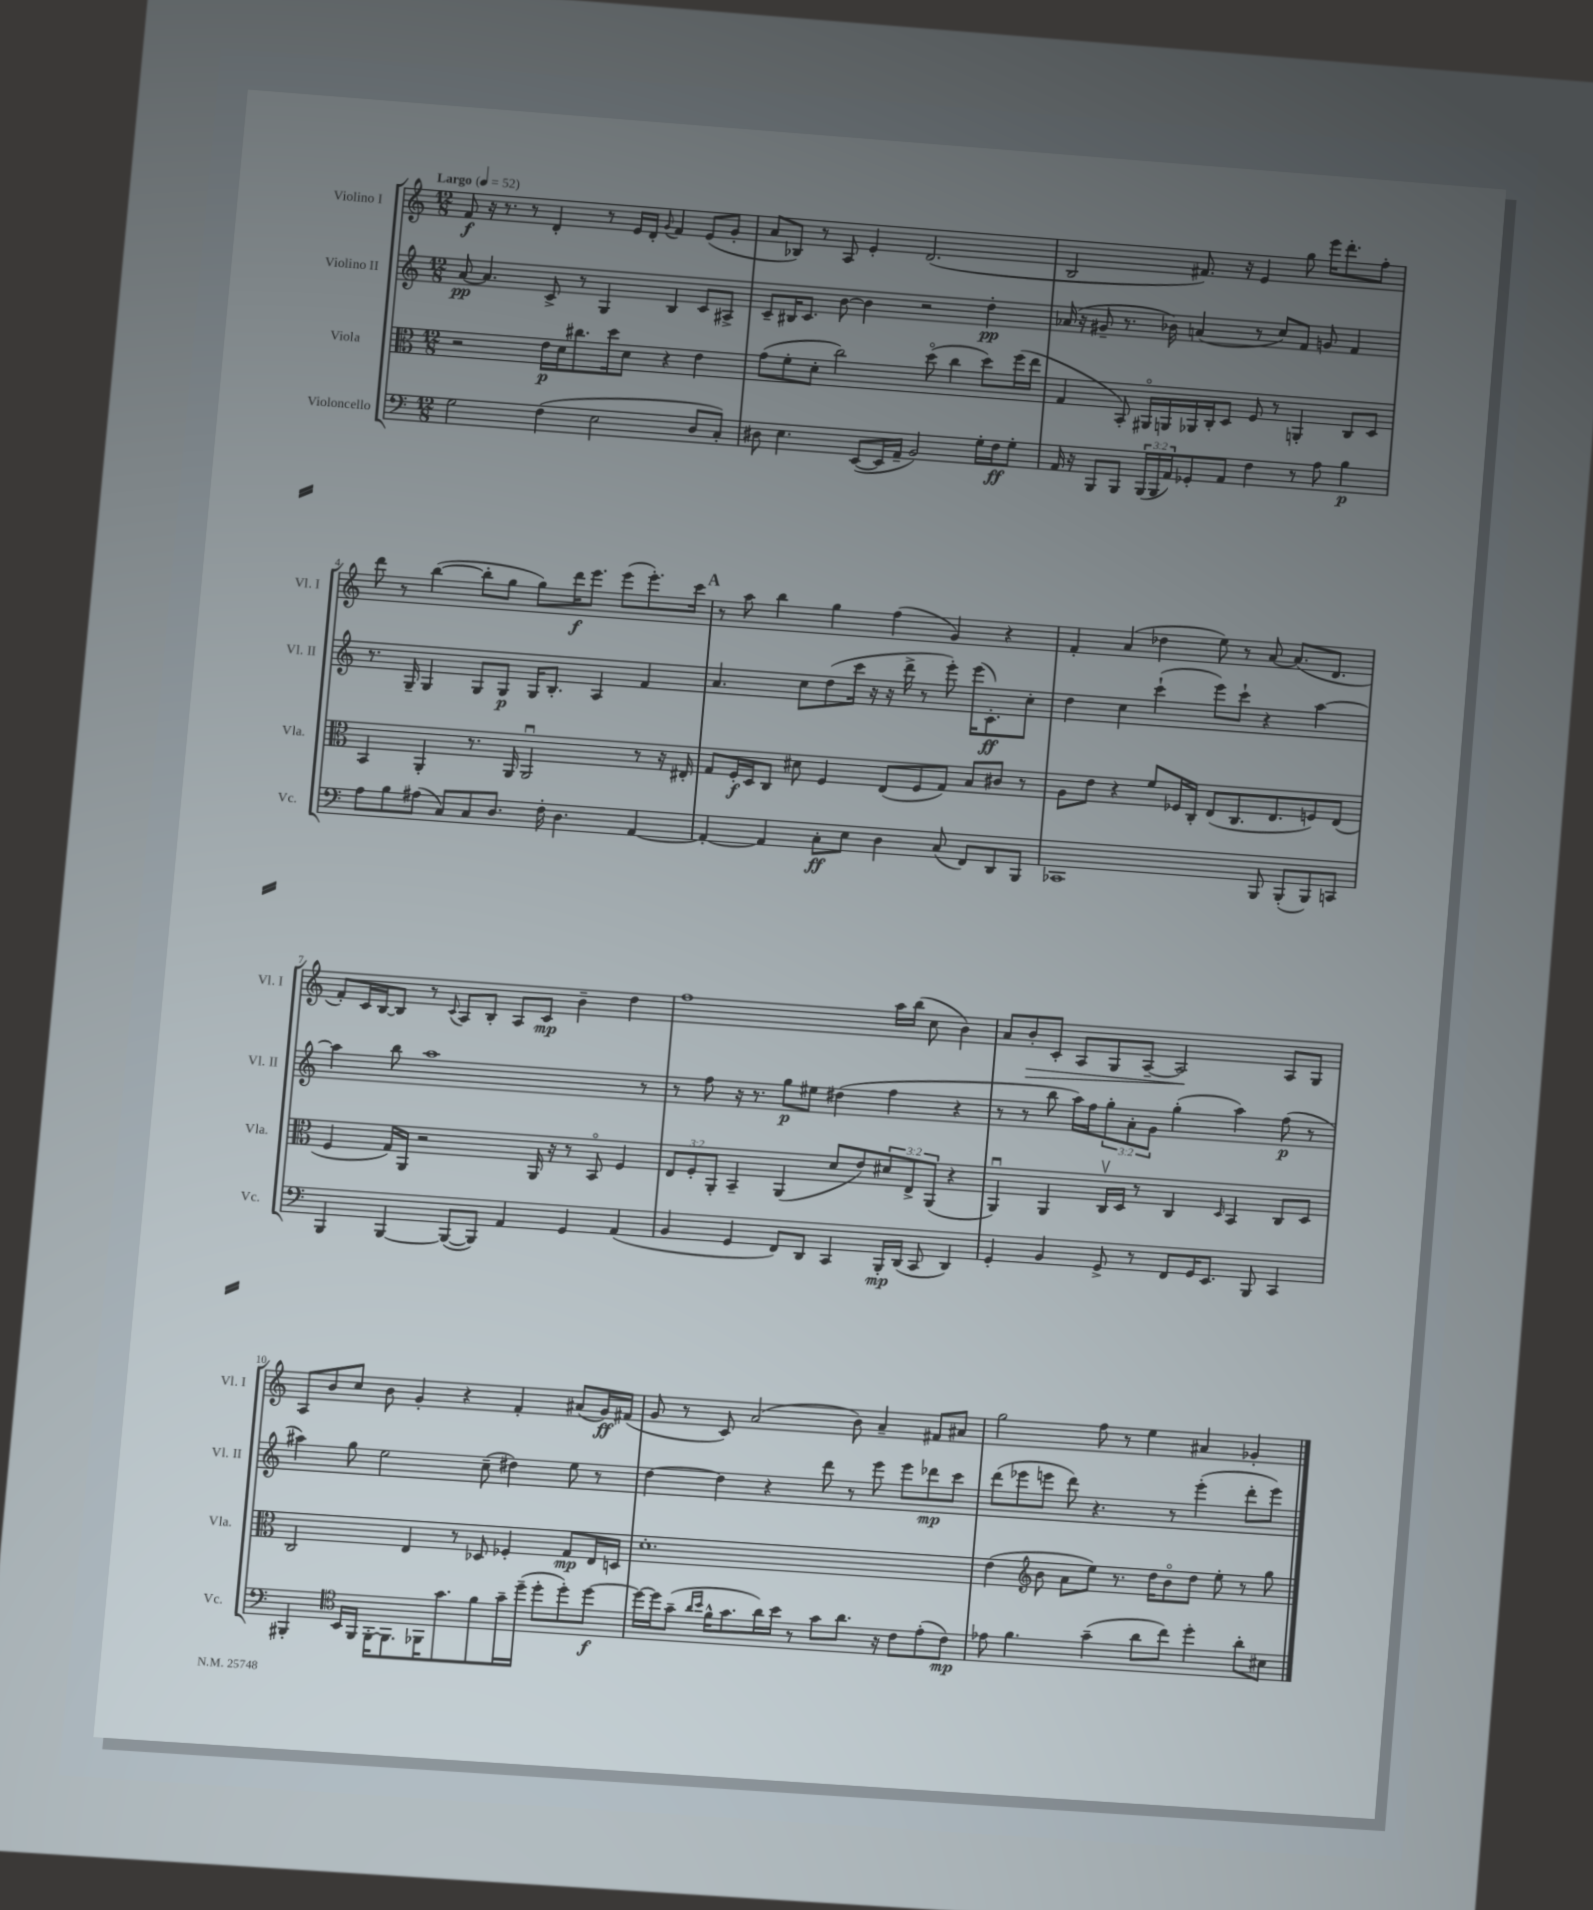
<<
\new StaffGroup <<
\new Staff = "s0" \with { instrumentName = "Violino I" shortInstrumentName = "Vl. I" } {
    \clef treble \key c \major \numericTimeSignature \time 12/8 \tempo "Largo" 4 = 52
    f'8\f r16 r8. r8 d'4-. r8 e'16 d'16-. \appoggiatura { g'8 } f'4 e'8( g'8-. |
    a'8 bes8) r8 a8 e'4-. d'2.( |
    b2 fis'8.) r16 e'4 g''8 e'''16 d'''8.-. f''8-. |
    d'''8 r8 b''4~( b''8-. g''8 g''8) d'''16\f e'''8. e'''8( e'''8.-.) c'''16 |
    \mark \markup { \bold "A" } r8 a''8 b''4 g''4 f''4( g'4) r4 |
    f'4-. a'4( des''4 e''8) r8 a'8~ a'8.( d'8. |
    f'8-.) c'16 b16~ b8 r8 \appoggiatura { c'8 } a8 b8-. a8 c'8\mp b'4-- d''4 |
    f''1 a''16 b''16( c''8 b'4) |
    a'8 b'8-.\> c'8-. a8 g8 a8~-- a2\! a8 g8 |
    a8 b'8 c''8 b'8 g'4-. r4 f'4-. ais'8( g'16\ff) fis'16( |
    g'8 r8 c'8) a'2( b'8) a'4-- fis'8 ais'8 |
    g''2 f''8 r8 e''4 ais'4 ges'4-. \bar "|." |
}
\new Staff = "s1" \with { instrumentName = "Violino II" shortInstrumentName = "Vl. II" } {
    \clef treble \key c \major \numericTimeSignature \time 12/8 \override Staff.TupletNumber.text = #tuplet-number::calc-fraction-text
    a'8~\pp a'4. c'8-> r8 g4 b4 c'8 ais8-> |
    c'8-- bis16 c'8. b'8~ b'4 r2 d''4-.\pp |
    aes'16( r16 gis'8-- r8. bes'16) a'4( r8 c''8) f'8 g'8 f'4 |
    r8. g16-- g4 g8 g8\p g16 b8.-. a4 f'4 |
    \mark \markup { \bold "A" } a'4. c''8 d''8( c'''16 r16 r16 d'''16-> r8 e'''8-.) e'''16( c'8.-.\ff) c''8-. |
    d''4 c''4 c'''4-!( e'''8) c'''8-! r4 a''4~ |
    a''4 b''8 a''1 r8 |
    r8 f''8 r16 r8. g''8\p eis''8 dis''4( f''4 r4 |
    r8 r8 b''8 a''16) f''16 \tuplet 3/2 { g''8-. a'8-. g'8 } g''4-.( a''4) f''8\p( r8 |
    ais''4) g''8 e''2 c''8--( dis''4) e''8 r8 |
    d''4~ d''4 r4 d'''8 r8 e'''8 e'''8 des'''8\mp c'''8 |
    d'''8( ees'''8 e'''8 d'''8) r4. r8 e'''4-.( d'''8-. e'''8) \bar "|." |
}
\new Staff = "s2" \with { instrumentName = "Viola" shortInstrumentName = "Vla." } {
    \clef alto \key c \major \numericTimeSignature \time 12/8 \override Staff.TupletNumber.text = #tuplet-number::calc-fraction-text
    r2 e'16\p d'16 cis''8. d''16 d'8 r4 e'4 |
    g'8( f'8-. d'8-. c''2) d''8\flageolet( c''4 d''8) f''16( e''16 |
    g4 b,8-.) ais,16\flageolet a,16 aes,16 c16-. d8 f8 r8 a,4-. c8 d8 |
    b,4 a,4-. r8. a,16 a,2\downbow r8 r16 eis16-. |
    \mark \markup { \bold "A" } g8 f16-.\f d16 c8 dis'8 f4 e8( f8 g8) b8 cis'8 r8 |
    a8 e'8 r4 f'8 fes16 c16-. e8( c8. e8. f8) e8( |
    f4 g16) a,16 r2 a,16 r16 r8 b,8\flageolet f4 |
    \tuplet 3/2 { e8 f8-. a,8-. } b,4-- a,4( d'8 e'8) \tuplet 3/2 { dis'8 e8-> a,8( } r4 |
    a,4\downbow) a,4 c16\upbow d16 r8 c4 \grace { d16 } b,4 c8 d8 |
    c2 e4 r8 des8 fes4-. g8\mp e16 d16 |
    d'1.-. |
    e'4( \clef treble b'8 a'8 e''8) r8. d''16 b'8\flageolet d''8 e''8-. r8 g''8 \bar "|." |
}
\new Staff = "s3" \with { instrumentName = "Violoncello" shortInstrumentName = "Vc." } {
    \clef bass \key c \major \numericTimeSignature \time 12/8 \override Staff.TupletNumber.text = #tuplet-number::calc-fraction-text
    g2 f4( e2 d8 c8-.) |
    dis8 e4. e,8~( e,16 a,16-- b,2) g16-. f16\ff g8-. |
    a,16 r16 b,,8 b,,8 \tuplet 3/2 { b,,16( b,,16 a,16) } ges,8-. a,8 f4 r8 a8 b4\p |
    a8 b8 ais8( c8) c8 d8. f16-. d4. a,4~ |
    \mark \markup { \bold "A" } a,4~-. a,4 c8-.\ff e8 d4 c8( f,8) d,8 b,,8 |
    ces,1 b,,8 b,,8-.( b,,8) c,8 |
    b,,4 b,,4~ b,,8~( b,,8) a,4 g,4 a,4( |
    b,4 g,4 f,8) d,8 c,4 b,,16-.\mp d,16( c,8 d,4) |
    g,4-. b,4 g,8-> r8 f,8 g,16 e,8. b,,8 c,4 |
    bis,,4-. \clef tenor b,16 f,16 f,16~-. f,8. fes,16 g'8. f'8 g'16-- d''16--( d''8-. d''8-.) d''8~\f |
    d''16~ d''16 g'8--( \grace { a'16 b'16 } f'16-^ g'8. a'16) b'16 r8 g'8 a'8. r16 c'8 e'8-.( c'8\mp) |
    ees'8 f'4. g'4--( a'8 c''8) d''4-. a'8-. bis8 \bar "|." |
}
>>
>>
